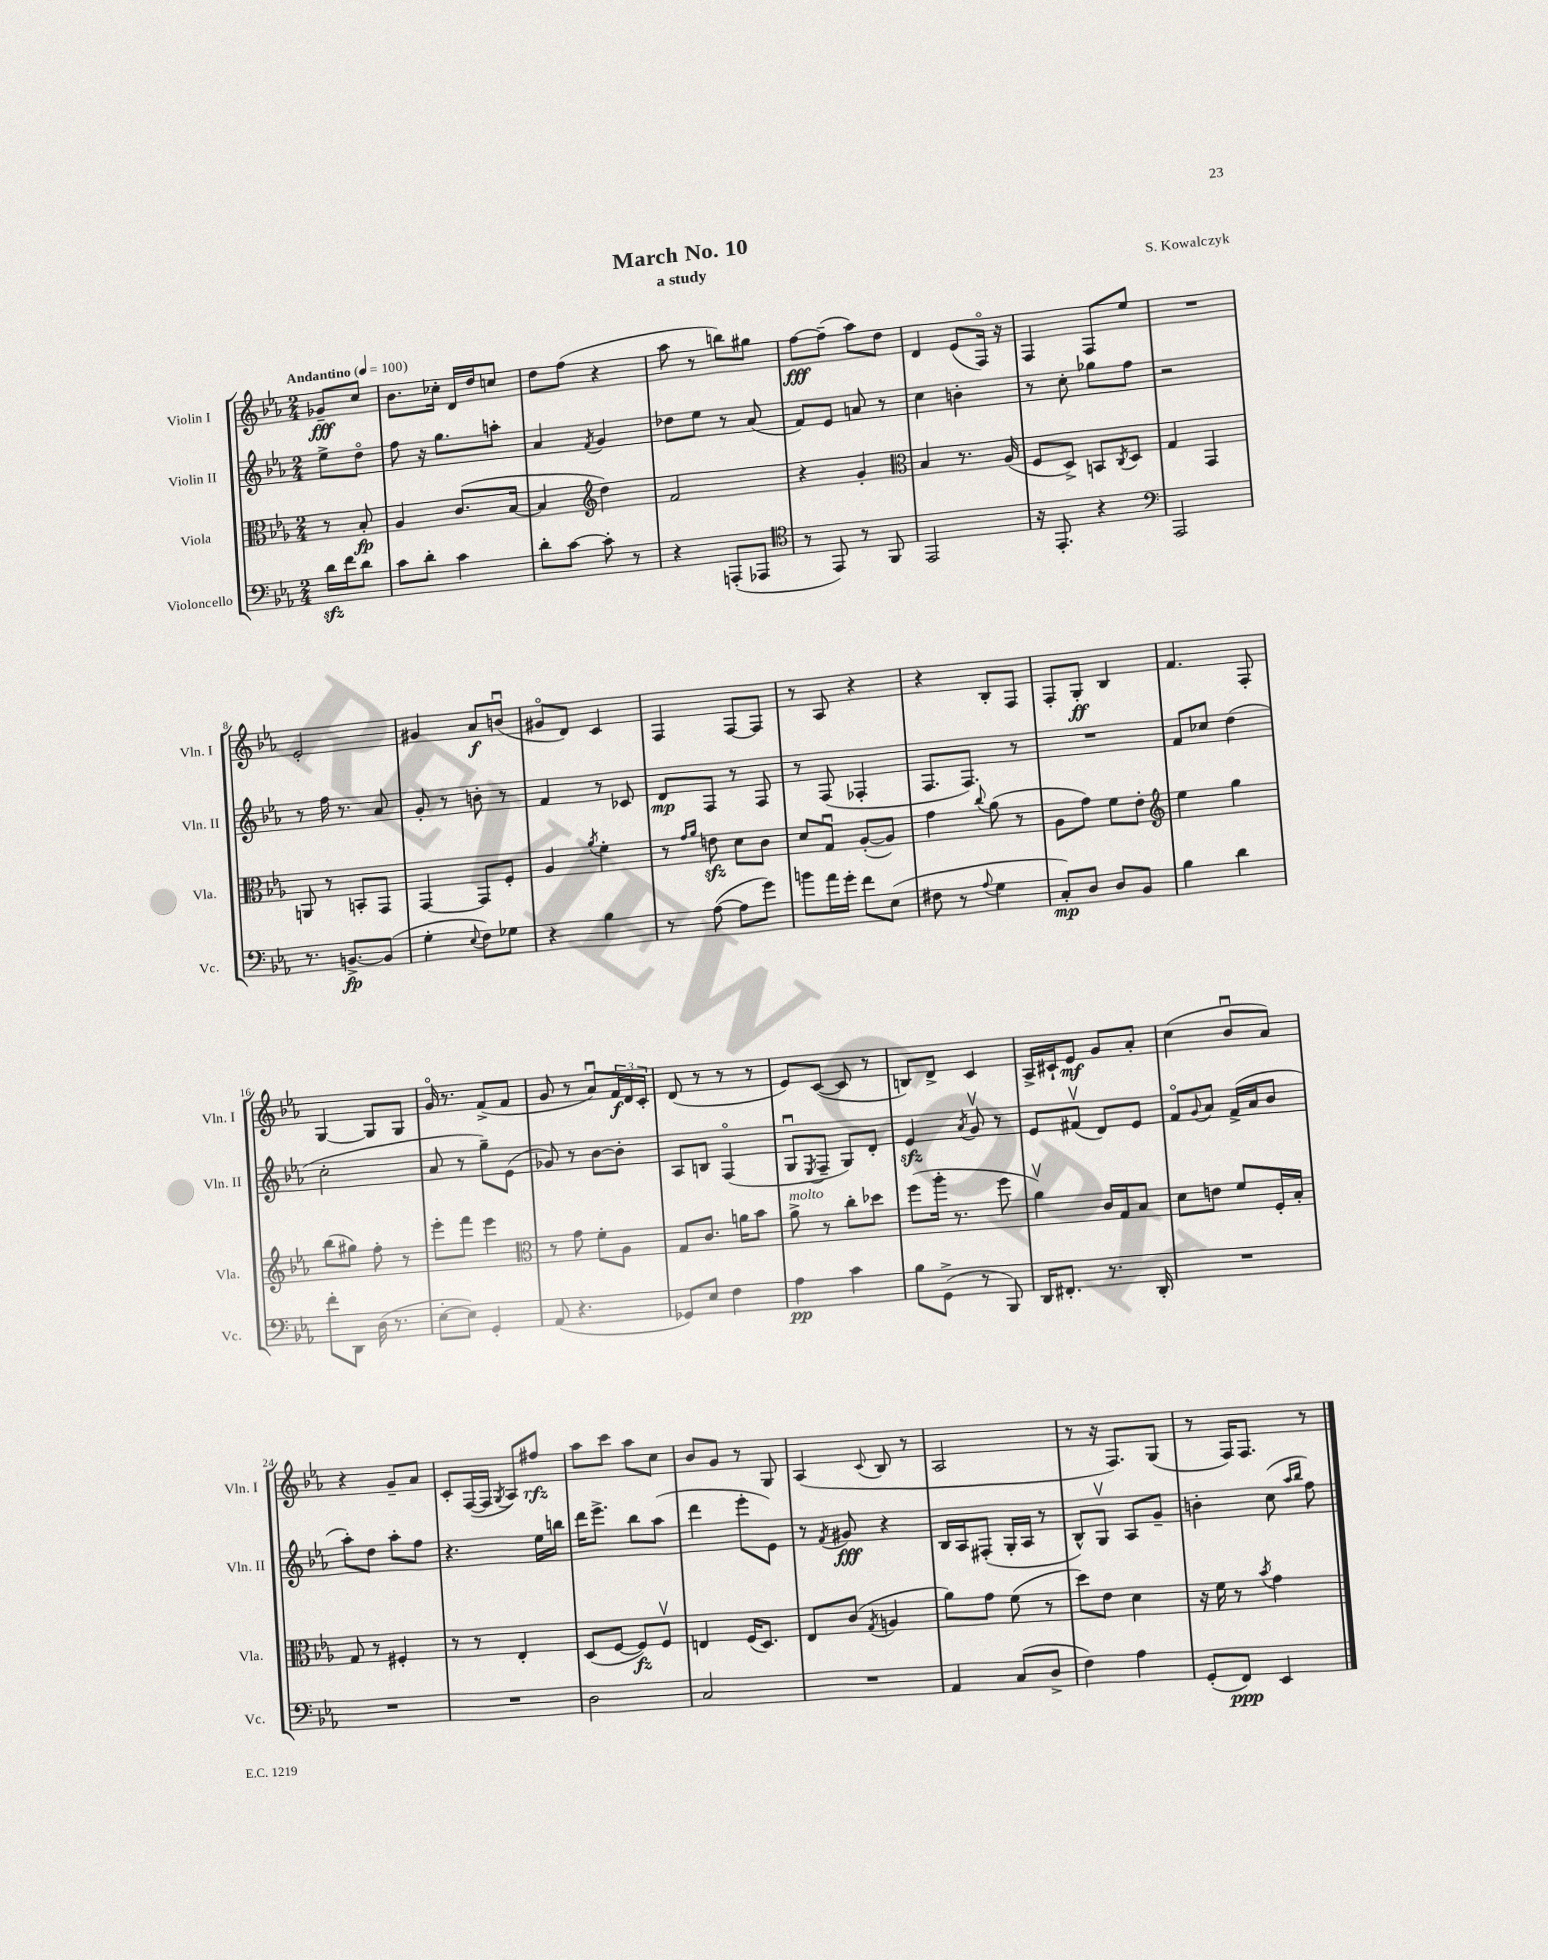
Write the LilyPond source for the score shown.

\header { title = "March No. 10" composer = "S. Kowalczyk" subtitle = "a study" }
<<
\new StaffGroup <<
\new Staff = "s0" \with { instrumentName = "Violin I" shortInstrumentName = "Vln. I" } {
    \clef treble \key ees \major \numericTimeSignature \time 2/4 \partial 4 \tempo "Andantino" 4 = 100
    ges'8--\fff c''8 |
    bes'8. ces''16-. d'16 d''16 c''8 |
    d''8 f''8( r4 |
    aes''8 r8 b''8) gis''8 |
    f''8~\fff f''8--( aes''8) d''8 |
    d'4 ees'8( f16\flageolet) r16 |
    f4 f8 ees''8 |
    R2 |
    ees'2-. |
    gis'4 aes'8\f b'8\downbow( |
    gis'8\flageolet d'8) c'4 |
    f4 f8~ f8 |
    r8 aes8 r4 |
    r4 bes8-. f8 |
    f8-. g8-.\ff bes4 |
    f'4. f8-. |
    g4~ g8 g8 |
    g'16\flageolet r8. f'8->( f'8 |
    g'8 r8 aes'8\downbow) \tuplet 3/2 { f'16\f d'16 c'16-. } |
    d'8( r8 r8 r8 |
    ees'8) c'8~( c'8 r8 |
    b8) d'8-> c'4 |
    aes16-> cis'16-! ees'8\mf g'8 aes'8-. |
    c''4( bes'8\downbow aes'8) |
    r4 g'8-- aes'8 |
    c'8-. f16~( f16 \acciaccatura { g8 } aes8) fis''8\rfz |
    aes''8 c'''8 aes''8 c''8 |
    bes'8 g'8 r8 g8 |
    aes4( \appoggiatura { c'8 } bes8 r8 |
    aes2 |
    r8 r16 f8.) g8( |
    r8 f16) f8. r8 \bar "|." |
}
\new Staff = "s1" \with { instrumentName = "Violin II" shortInstrumentName = "Vln. II" } {
    \clef treble \key ees \major \numericTimeSignature \time 2/4 \partial 4
    ees''8-> d''8\flageolet |
    f''8 r16 g''8. a''8-. |
    aes'4 \acciaccatura { f'8 } g'4 |
    des''8 ees''8 r8 aes'8( |
    f'8) ees'8 a'8 r8 |
    c''4 b'4-. |
    r8 c''8-. ges''8 f''8 |
    r2 |
    r8 f''16 r8. aes'8 |
    g'8-. r8 b'8-. r8 |
    f'4 r8 ces'8 |
    d'8\mp f8 r8 f8 |
    r8 f8( fes4-. |
    f8. f8.) r8 |
    R2 |
    f'8 ces''8 d''4( |
    c''2-. |
    aes'8 r8 g''8--) ees'8( |
    ges'8) r8 bes'8~ bes'8-. |
    aes8 b8 f4\flageolet( |
    g8\downbow \acciaccatura { ees8 } f8-- g8) d'8-. |
    ees'4\sfz \acciaccatura { aes'8 } g'8\upbow r8 |
    ees'8 fis'8\upbow( d'8) ees'8 |
    f'8\flageolet \appoggiatura { g'8 } aes'8 f'16->( aes'16 bes'8 |
    aes''8-.) d''8 aes''8-. f''8 |
    r4. ees''16 b''16 |
    d'''16 ees'''8.-> bes''8 aes''8( |
    d'''4 ees'''8-. ees'8) |
    r8 \acciaccatura { f'8 } gis'8\fff r4 |
    bes16 aes16 fis8-.( g16-. aes16 r8 |
    bes8-^) g8\upbow aes8 g'8-- |
    b'4-. c''8( \grace { aes''16 bes''16 } f''8) \bar "|." |
}
\new Staff = "s2" \with { instrumentName = "Viola" shortInstrumentName = "Vla." } {
    \clef alto \key ees \major \numericTimeSignature \time 2/4 \partial 4
    r8 bes8-.\fp |
    aes4 c'8.( bes16~ |
    bes4 \clef treble d''4) |
    f'2 |
    r4 g'4-. |
    \clef alto bes4 r8. aes16( |
    f8 d8->) b,8 \acciaccatura { c8 } d8 |
    g4 g,4 |
    a,8 r8 b,8-. g,8 |
    g,4~ g,8 f8-. |
    aes4 \acciaccatura { aes'8 } f'4-. |
    r8 \grace { g'16 aes'16 } e'8\sfz d'8 c'8 |
    d'8 g8\downbow aes8~-.( aes8) |
    g'4 \appoggiatura { c''8 } aes'8( r8 |
    aes8 g'8) f'8 ees'8-. |
    \clef treble ees''4 g''4 |
    bes''8( gis''8) f''8-. r8 |
    ees'''8-. f'''8 ees'''4 |
    \clef alto r8 g'8 f'8-. aes8 |
    g8 c'8. a'16 bes'8 |
    aes'8->^\markup { \italic "molto" } r8 c''8-. des''8 |
    f''8( aes''16-. r8. f''8 |
    aes'4\upbow) c'16 g16 bes8 |
    d'8 e'8 f'8 f16-. bes16-. |
    g8 r8 fis4-. |
    r8 r8 ees4-. |
    d8( f8~ f8\fz) f8\upbow |
    e4 f16( d8.) |
    ees8 c'8( \acciaccatura { g8 } a4 |
    aes'8) g'8 f'8( r8 |
    d''8) ees'8 d'4 |
    r16 f'16 r8 \acciaccatura { bes'8 } g'4 \bar "|." |
}
\new Staff = "s3" \with { instrumentName = "Violoncello" shortInstrumentName = "Vc." } {
    \clef bass \key ees \major \numericTimeSignature \time 2/4 \partial 4
    d'16\sfz f'16 d'8 |
    c'8 d'8-. c'4 |
    d'8-. c'8~ c'8-. r8 |
    r4 a,,8-.( aes,,8 |
    \clef tenor r8 ees,8) r8 f,8 |
    ees,2 |
    r16 ees,8.-. r4 |
    \clef bass aes,,2 |
    r8. b,8.~->\fp b,8( |
    g4-. \appoggiatura { ees8 } f8) ges8 |
    r4 bes4 |
    r8 aes8~( aes8 g'8) |
    b'8 aes'16 g'16-. f'8 ees8( |
    fis8 r8 \appoggiatura { aes8 } g4 |
    c8-.\mp) d8 d8 bes,8 |
    bes4 d'4 |
    f'8-. d,8 d16( r8. |
    ees8~-. ees8) g,4-. |
    aes,8( r4. |
    ges,8) ees8 f4 |
    aes4\pp c'4 |
    bes8 g,8->( r8 bes,,8) |
    d,16 fis,8.-. r8. d,16-. |
    R2 |
    R2 |
    R2 |
    d2 |
    c2 |
    R2 |
    aes,4 c8( d8-> |
    f4) aes4 |
    g,8-.( f,8\ppp) ees,4 \bar "|." |
}
>>
>>
